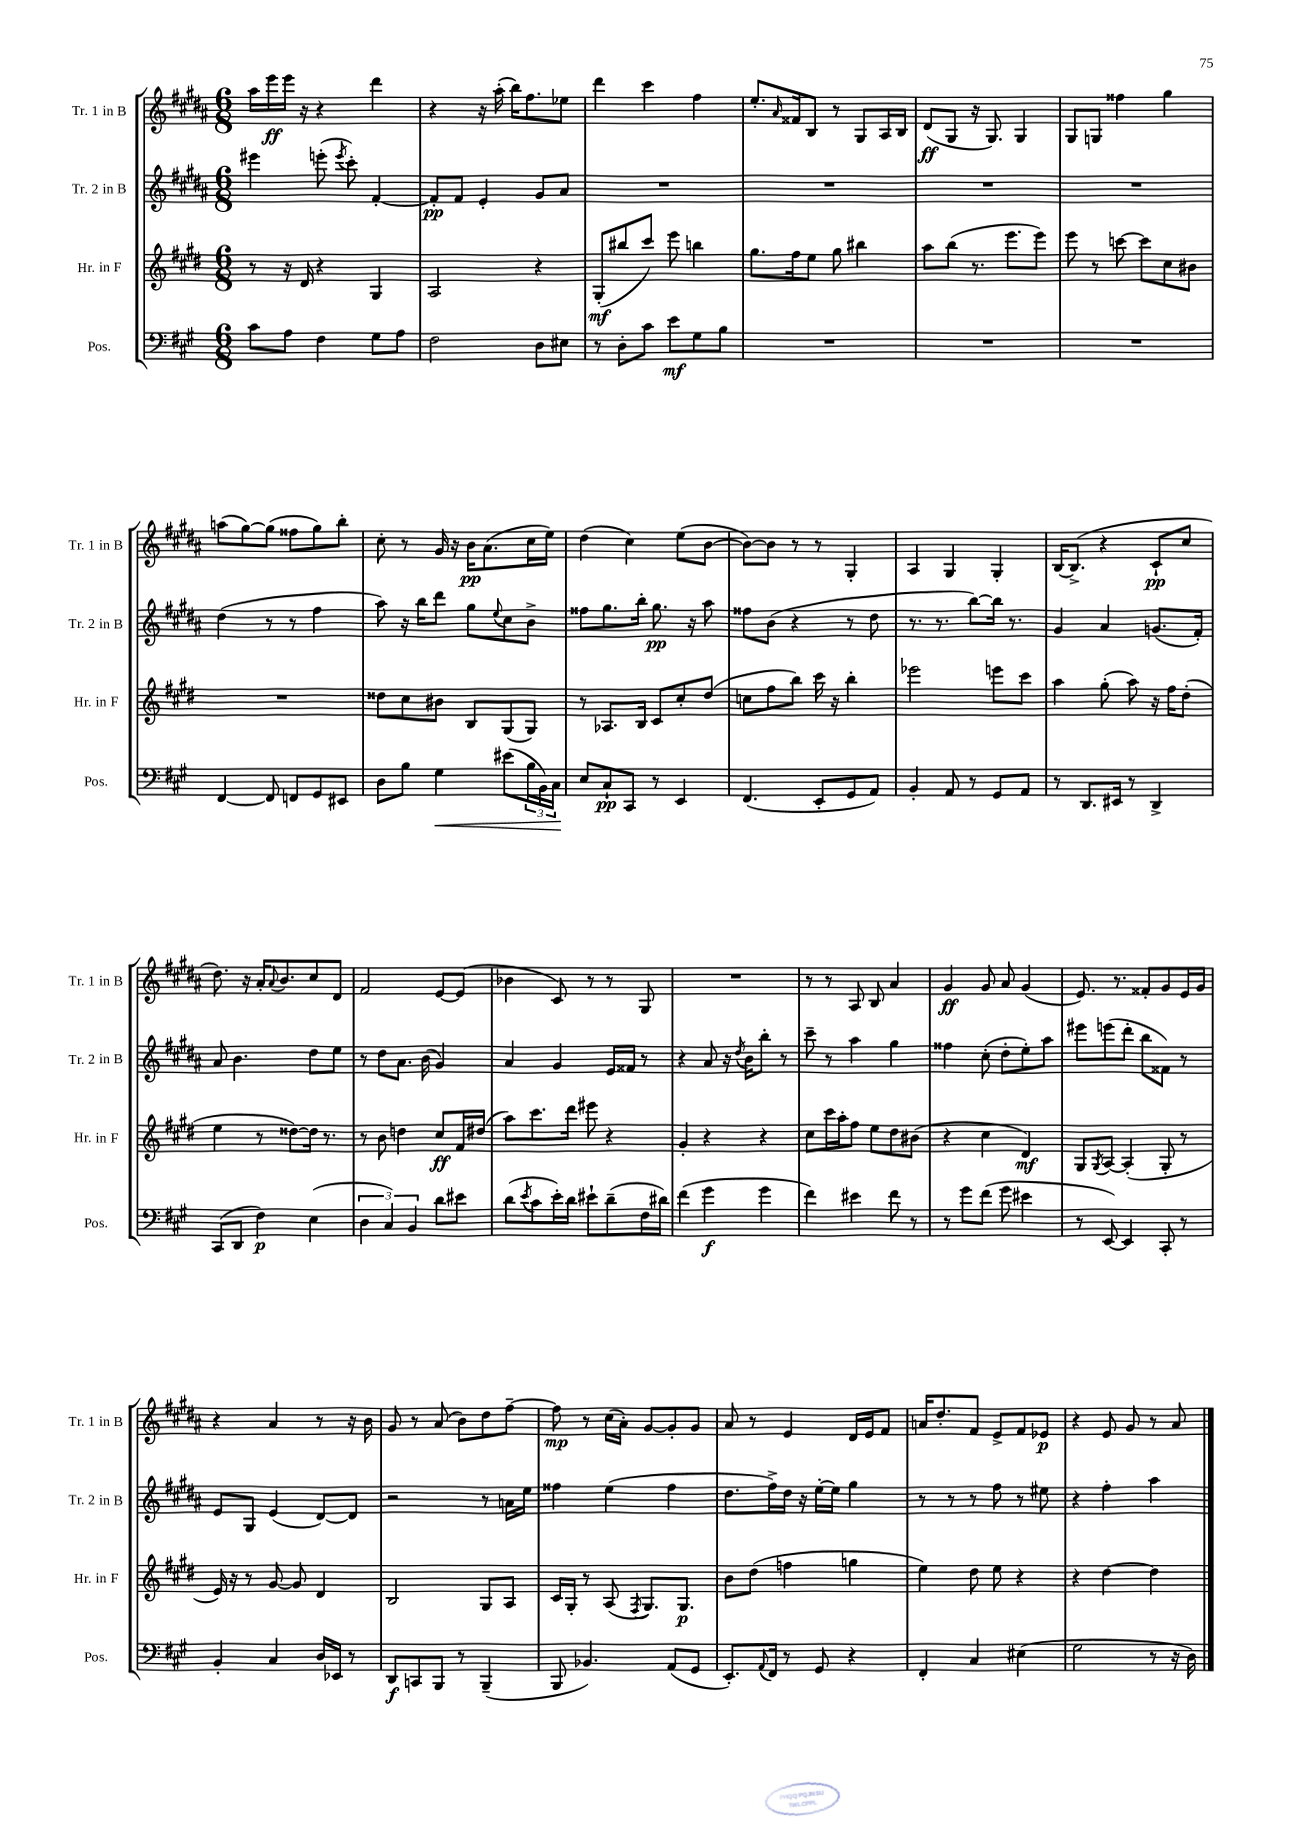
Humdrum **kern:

**kern	**kern	**kern	**kern
*staff4	*staff3	*staff2	*staff1
*clefF4	*clefG2	*clefG2	*clefG2
*k[f#c#g#]	*k[f#c#g#d#]	*k[f#c#g#d#a#]	*k[f#c#g#d#a#]
*M6/8	*M6/8	*M6/8	*M6/8
8c#	8r	4eee#	16aa#
.	.	.	16eee
8A	16r	.	16eee
.	16d#	.	16r
4F#	4r	(8eee'	4r
.	.	8qeee	.
.	.	8ccc#')	.
8G#	4G#	[4f#'	4ddd#
8A	.	.	.
=	=	=	=
2F#	2A	8f#']	4r
.	.	8f#	.
.	.	4e'	16r
.	.	.	(16aa#'
.	.	.	16bb)
.	.	.	8.ff#
8D	4r	8g#	.
8E#	.	8a#	8ee-
=	=	=	=
8r	(8G#'	2.r	4ddd#
8D'	8bb#	.	.
8c#	8ccc#)	.	4ccc#
8e	8eee	.	.
8G#	4bb	.	4ff#
8B	.	.	.
=	=	=	=
2.r	8.gg#	2.r	8.ee'
.	.	.	16qqa#
.	16ff#	.	16f##
.	8ee	.	8B
.	8gg#	.	8r
.	4bb#	.	8G#
.	.	.	16A#
.	.	.	16B
=	=	=	=
2.r	8aa	2.r	(8d#
.	(8bb	.	8G#
.	8.r	.	16r
.	.	.	8.G#)
.	8.eee	.	.
.	.	.	4G#
.	8eee)	.	.
=	=	=	=
2.r	8eee	2.r	8G#
.	8r	.	8G
.	[8ccc	.	4ff##
.	8ccc]	.	.
.	8cc#	.	4gg#
.	8b#	.	.
=	=	=	=
[4FF#	2.r	(4dd#	(8aa
.	.	.	[8gg#)
8FF#]	.	8r	(8gg#]
8FF	.	8r	8ff##
8GG#	.	4ff#	8gg#)
8EE#	.	.	8bb'
=	=	=	=
8D	8dd##	8aa#)	8cc#'
8B	8cc#	16r	8r
.	.	16bb	.
4G#	8b#	8ddd#	16g#
.	.	.	16r
.	8B	8gg#	16b
.	.	.	(8.a#
.	.	8qqee	.
(8e#	(8G#	8cc#	.
24B	8G#)	8b^	16cc#
24BB)	.	.	.
.	.	.	16ee)
24C#	.	.	.
=	=	=	=
8E	8r	8ff##	(4dd#
8C#`	8.A-	8.gg#	.
8CC#	.	.	4cc#)
.	16B	16bb'	.
8r	8c#	8.gg#	.
4EE	8cc#'	.	(8ee
.	.	16r	.
.	(8dd#	8aa#	[8b
=	=	=	=
(4.FF#	8cc	8ff##	8b_)
.	8ff#	(8b	8b]
.	8bb)	4r	8r
8EE'	16ccc#	.	8r
.	16r	.	.
8GG#	4bb'	8r	4G#'
8AA)	.	8dd#	.
=	=	=	=
4BB'	2eee-	8.r	4A#
.	.	8.r	.
8AA	.	.	4G#
8r	.	[8bb)	.
8GG#	8eee	16bb]	4G#'
.	.	8.r	.
8AA	8ccc#	.	.
=	=	=	=
8r	4aa	4g#	[16B
.	.	.	(8.B^]
8.DD	.	.	.
.	(8gg#'	4a#	4r
16EE#	.	.	.
8r	8aa)	.	.
4DD^	16r	(8.g	8c#`
.	16ff#	.	.
.	(8dd#'	.	8cc#
.	.	16f#')	.
=	=	=	=
(8CC#	4ee	8a#	8.dd#)
8DD	.	4.b	.
.	.	.	16r
4F#)	8r	.	16a#'
.	.	.	8qqa#
.	.	.	8.b
.	[8dd##)	.	.
(4E	16dd##]	8dd#	8cc#
.	8.r	.	.
.	.	8ee	8d#
=	=	=	=
6D	8r	8r	2f#
.	8b	8dd#	.
6C#)	.	.	.
.	4dd	8.a#	.
6BB	.	.	.
.	.	(16b	.
8d	8cc#	4g#)	[8e
8e#	16f#	.	(8e]
.	(16dd#	.	.
=	=	=	=
(8d	8aa)	4a#	4b-
8qe	.	.	.
8c#	8.ccc#	.	.
16e')	.	4g#	8c#)
16d	16ddd#	.	.
8e#`	8eee#	.	8r
(8d~	4r	16e	8r
.	.	16f##	.
16F#	.	8r	8G#
16d#)	.	.	.
=	=	=	=
(4f#	4g#'	4r	2.r
4g#	4r	8a#	.
.	.	16r	.
.	.	8qdd#	.
.	.	16b	.
4g#	4r	8bb'	.
.	.	8r	.
=	=	=	=
4f#)	8cc#	8ccc#~	8r
.	16ccc#	8r	8r
.	16aa'	.	.
4e#	8ff#	4aa#	8A#
.	8ee	.	8B
8f#	8dd#	4gg#	4a#
8r	(8b#	.	.
=	=	=	=
8r	4r	4ff##	4g#
8g#	.	.	.
(8f#	4cc#	(8cc#'	8g#
8g#	.	8dd#'	8a#
4e#	4d#)	8ee')	(4g#
.	.	8aa#	.
=	=	=	=
8r	8G#	8eee#	8.e)
.	8qG#	.	.
[8EE)	[8A	(8eee	.
.	.	.	8.r
4EE]	(4A']	8ddd#'	.
.	.	8bb	8f##'
8CC#'	8G#'	8f##)	8g#
8r	8r	8r	16e
.	.	.	16g#
=	=	=	=
4BB'	16e)	8e	4r
.	16r	.	.
.	8r	8G#	.
4C#	[8g#	(4e	4a#
.	8g#]	.	.
16D	4d#	[8d#)	8r
16EE-	.	.	.
8r	.	8d#]	16r
.	.	.	16b
=	=	=	=
8DD	2B	2r	8g#
8CC	.	.	8r
8BBB	.	.	(8a#
8r	.	.	8b)
(4BBB~	8G#	8r	8dd#
.	8A	16a	[8ff#~
.	.	16ee	.
=	=	=	=
8BBB	16c#	4ff##	8ff#]
.	16G#'	.	.
4.BB-)	8r	.	8r
.	(8A	(4ee	(16cc#
.	.	.	16a#')
.	8qF#	.	.
.	8.G#)	.	[8g#
(8AA	.	4ff##	8g#']
.	8.G#	.	.
8GG#	.	.	8g#
=	=	=	=
8.EE')	8b	8.dd#	8a#
.	(8dd#	.	8r
8qqAA	.	.	.
16FF#	.	16ff#^)	.
8r	4ff	16dd#	4e
.	.	16r	.
8GG#	.	[16ee'	.
.	.	16ee]	.
4r	4gg	4gg#	16d#
.	.	.	16e
.	.	.	8f#
=	=	=	=
4FF#'	4ee)	8r	16a
.	.	.	8.dd#'
.	.	8r	.
4C#	8dd#	8r	8f#
.	8ee	8ff#	8e^
(4E#	4r	8r	8f#
.	.	8ee#	8e-
=	=	=	=
2G#	4r	4r	4r
.	[4dd#	4ff#'	8e
.	.	.	8g#
8r	4dd#]	4aa#	8r
16r	.	.	8a#
16D)	.	.	.
==	==	==	==
*-	*-	*-	*-
